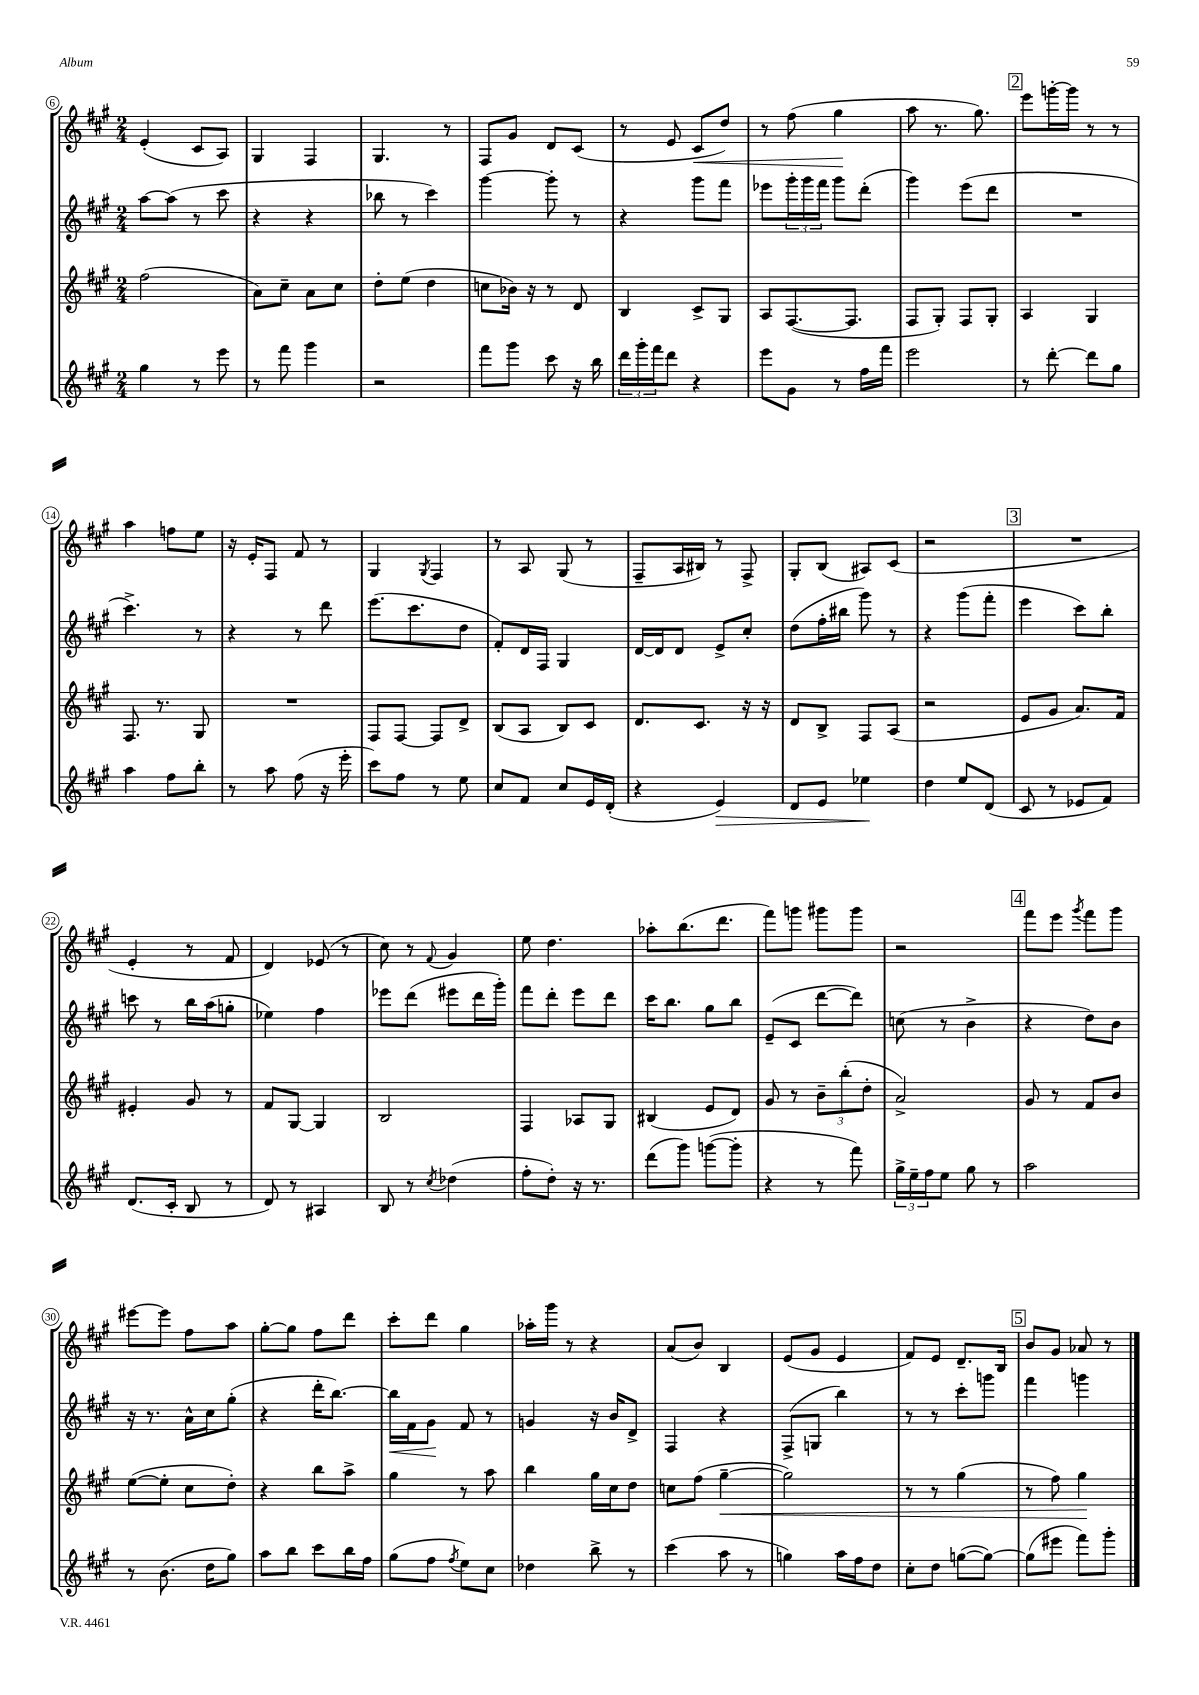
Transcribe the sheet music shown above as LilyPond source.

<<
\new StaffGroup <<
\new Staff = "s0" {
    \clef treble \key a \major \numericTimeSignature \time 2/4
    e'4-.( cis'8 a8) |
    gis4 fis4 |
    gis4. r8 |
    fis8 gis'8 d'8 cis'8( |
    r8 e'8 cis'8\< d''8) |
    r8 fis''8( gis''4\! |
    a''8 r8. gis''8.) |
    \mark \markup { \box "2" } e'''8 g'''16~-. g'''16 r8 r8 |
    a''4 f''8 e''8 |
    r16 e'16-. fis8 fis'8 r8 |
    gis4 \acciaccatura { gis8 } fis4 |
    r8 a8 gis8( r8 |
    fis8-- a16 bis16) r8 fis8-> |
    gis8-. b8( ais8) cis'8( |
    r2 |
    \mark \markup { \box "3" } R2 |
    e'4-. r8 fis'8 |
    d'4) ees'8( r8 |
    cis''8) r8 \appoggiatura { fis'8 } gis'4 |
    e''8 d''4. |
    aes''8-. b''8.( d'''8. |
    fis'''8) g'''8 gis'''8 gis'''8 |
    r2 |
    \mark \markup { \box "4" } fis'''8 e'''8 \acciaccatura { gis'''8 } fis'''8 gis'''8 |
    eis'''8~ eis'''8 fis''8 a''8 |
    gis''8~-. gis''8 fis''8 d'''8 |
    cis'''8-. d'''8 gis''4 |
    aes''16-. gis'''16 r8 r4 |
    a'8( b'8) b4 |
    e'8( gis'8 e'4 |
    fis'8) e'8 d'8.-- b16 |
    \mark \markup { \box "5" } b'8 gis'8 aes'8 r8 \bar "|." |
}
\new Staff = "s1" {
    \clef treble \key a \major \numericTimeSignature \time 2/4
    a''8~ a''8( r8 cis'''8 |
    r4 r4 |
    bes''8 r8 cis'''4) |
    gis'''4~ gis'''8-. r8 |
    r4 gis'''8 fis'''8 |
    ees'''8 \tuplet 3/2 { gis'''16-. gis'''16 fis'''16 } gis'''8 d'''8-.( |
    gis'''4) e'''8( d'''8 |
    \mark \markup { \box "2" } R2 |
    cis'''4.->) r8 |
    r4 r8 d'''8 |
    e'''8.( cis'''8. d''8 |
    fis'8-.) d'16 fis16 gis4 |
    d'16~ d'16 d'8 e'8-> cis''8-. |
    d''8( fis''16-. bis''16 gis'''8) r8 |
    r4 gis'''8( fis'''8-. |
    \mark \markup { \box "3" } e'''4 cis'''8) b''8-. |
    c'''8 r8 b''16 a''16( g''8-. |
    ees''4) fis''4 |
    ees'''8 d'''8( eis'''8 d'''16 gis'''16-.) |
    fis'''8 d'''8-. e'''8 d'''8 |
    cis'''16 b''8. gis''8 b''8 |
    e'8--( cis'8 d'''8~ d'''8) |
    c''8( r8 b'4-> |
    \mark \markup { \box "4" } r4 d''8) b'8 |
    r16 r8. a'16-^ cis''16 gis''8-.( |
    r4 d'''16-. b''8.~) |
    b''16\< fis'16 gis'8\! fis'8 r8 |
    g'4 r16 b'16 d'8-> |
    fis4 r4 |
    fis8->( g8 b''4) |
    r8 r8 cis'''8-. g'''8 |
    \mark \markup { \box "5" } fis'''4 g'''4 \bar "|." |
}
\new Staff = "s2" {
    \clef treble \key a \major \numericTimeSignature \time 2/4
    fis''2( |
    a'8) cis''8-- a'8 cis''8 |
    d''8-. e''8( d''4 |
    c''8 bes'16) r16 r8 d'8 |
    b4 cis'8-> gis8 |
    a8 fis8.~( fis8. |
    fis8 gis8-.) fis8 gis8-. |
    \mark \markup { \box "2" } a4 gis4 |
    fis8. r8. gis8 |
    R2 |
    fis8 fis8~ fis8 d'8-> |
    b8( a8 b8) cis'8 |
    d'8. cis'8. r16 r16 |
    d'8 b8-> fis8 a8( |
    r2 |
    \mark \markup { \box "3" } e'8 gis'8 a'8.) fis'16 |
    eis'4-. gis'8 r8 |
    fis'8 gis8~ gis4 |
    b2 |
    fis4 aes8 gis8 |
    bis4( e'8 d'8) |
    gis'8 r8 \tuplet 3/2 { b'8-- b''8-.( d''8-. } |
    a'2->) |
    \mark \markup { \box "4" } gis'8 r8 fis'8 b'8 |
    e''8~( e''8-. cis''8 d''8-.) |
    r4 b''8 a''8-> |
    gis''4 r8 a''8 |
    b''4 gis''16 cis''16 d''8 |
    c''8 fis''8( gis''4~--\< |
    gis''2) |
    r8 r8 gis''4( |
    \mark \markup { \box "5" } r8 fis''8) gis''4\! \bar "|." |
}
\new Staff = "s3" {
    \clef treble \key a \major \numericTimeSignature \time 2/4
    gis''4 r8 e'''8 |
    r8 fis'''8 gis'''4 |
    r2 |
    fis'''8 gis'''8 cis'''8 r16 b''16 |
    \tuplet 3/2 { d'''16 gis'''16-. fis'''16 } d'''8 r4 |
    e'''8 gis'8 r8 fis''16 fis'''16 |
    e'''2 |
    \mark \markup { \box "2" } r8 d'''8~-. d'''8 gis''8 |
    a''4 fis''8 b''8-. |
    r8 a''8 fis''8( r16 e'''16-. |
    cis'''8) fis''8 r8 e''8 |
    cis''8 fis'8 cis''8 e'16 d'16-.( |
    r4 e'4\>) |
    d'8 e'8 ees''4\! |
    d''4 e''8 d'8( |
    \mark \markup { \box "3" } cis'8 r8 ees'8 fis'8) |
    d'8.( cis'16-. b8 r8 |
    d'8) r8 ais4 |
    b8 r8 \acciaccatura { cis''8 } des''4( |
    fis''8-. d''8-.) r16 r8. |
    d'''8( gis'''8) g'''8~( g'''8-. |
    r4 r8 fis'''8) |
    \tuplet 3/2 { gis''16-> e''16-- fis''16 } e''8 gis''8 r8 |
    \mark \markup { \box "4" } a''2 |
    r8 b'8.( d''16 gis''8) |
    a''8 b''8 cis'''8 b''16 fis''16 |
    gis''8( fis''8 \acciaccatura { fis''8 } e''8) cis''8 |
    des''4 b''8-> r8 |
    cis'''4( a''8 r8 |
    g''4) a''16 fis''16 d''8 |
    cis''8-. d''8 g''8~( g''8~) |
    \mark \markup { \box "5" } g''8( eis'''8 fis'''8) gis'''8-. \bar "|." |
}
>>
>>
\layout { \context { \Score currentBarNumber = #6 \override BarNumber.stencil = #(make-stencil-circler 0.1 0.3 ly:text-interface::print) } }
